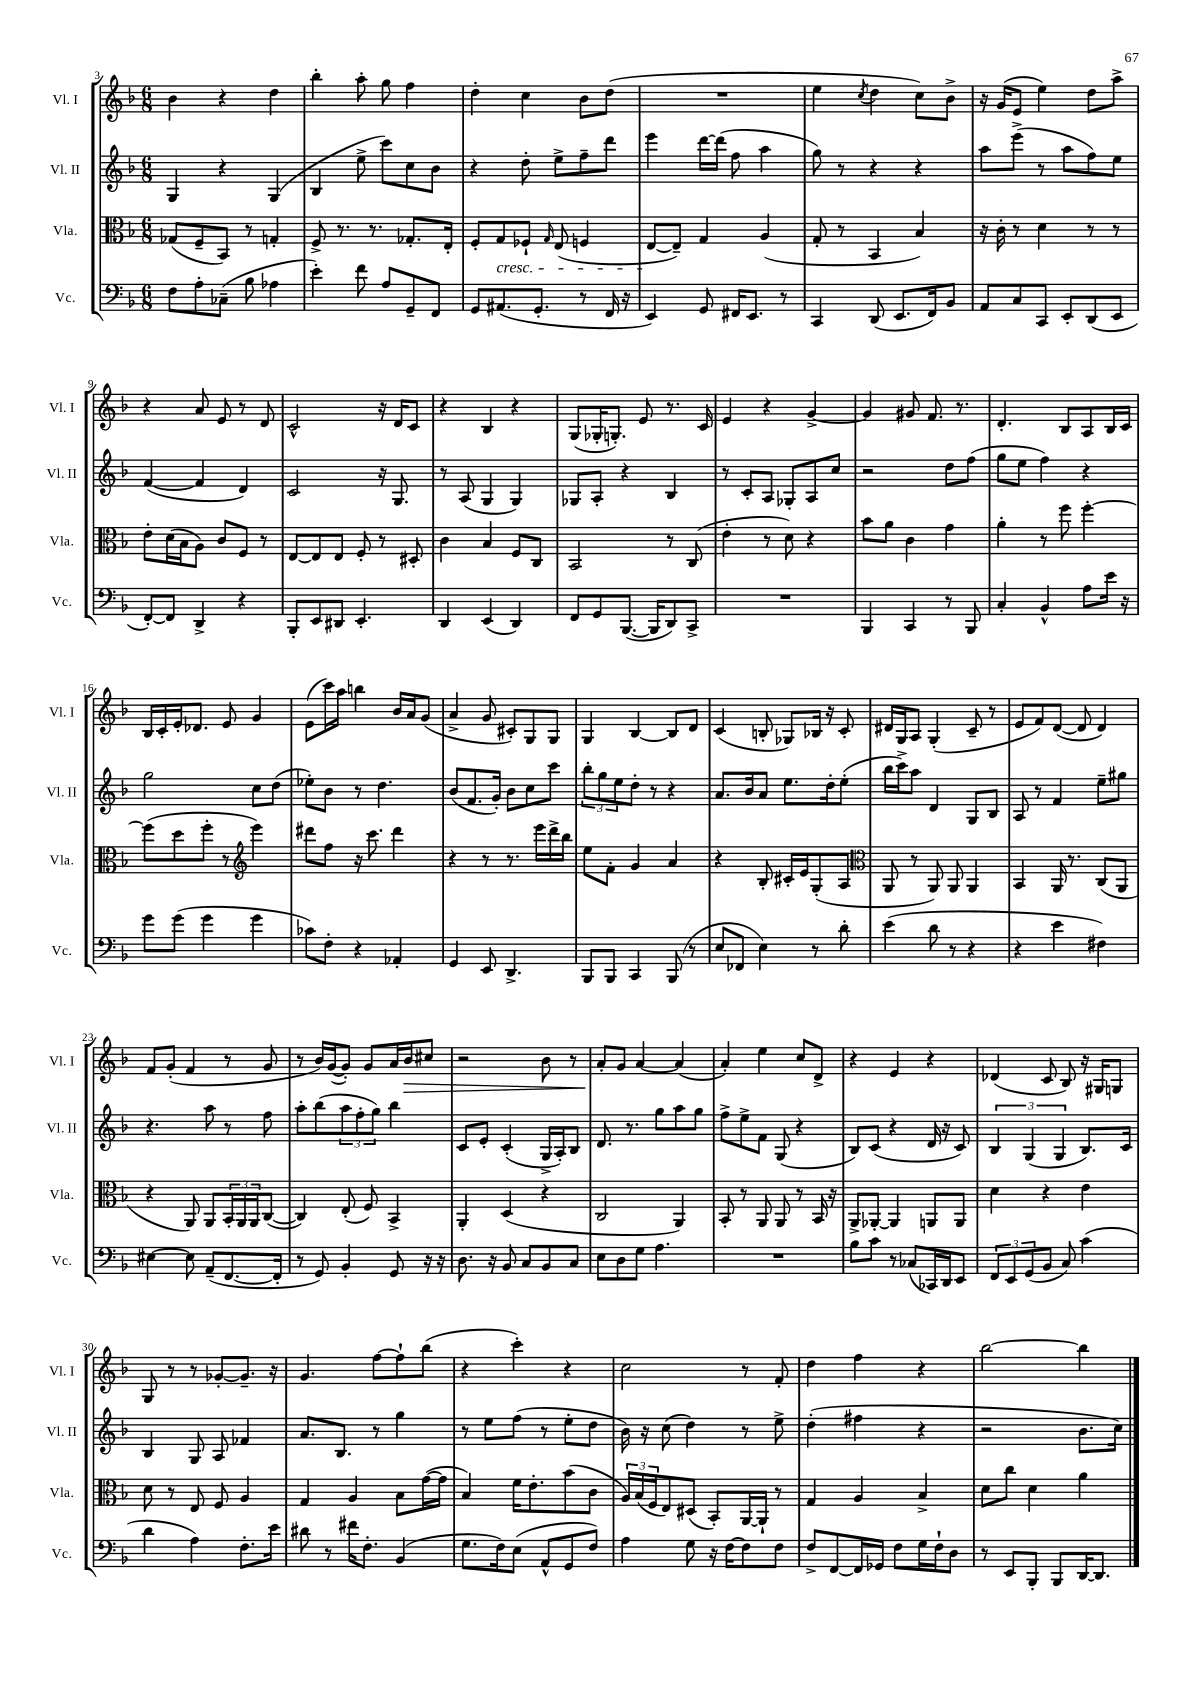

**kern	**kern	**kern	**kern
*staff4	*staff3	*staff2	*staff1
*clefF4	*clefC3	*clefG2	*clefG2
*k[b-]	*k[b-]	*k[b-]	*k[b-]
*M6/8	*M6/8	*M6/8	*M6/8
8F\L	(8G-/L	4G/	4b-\
8A'\	8F~/	.	.
(8C-~\J	8BB-/J)	4r	4r
8B-\	8r	.	.
4A-\	4G'/	(4G/	4dd\
=	=	=	=
4e'\)	8F^/	4B-/	4bb-'\
.	8.r	.	.
8f\	.	8ee^\	8aa'\
.	8.r	.	.
8A/L	.	8ccc\L)	8gg\
8GG~/	8.G-'/L	8cc\	4ff\
8FF/J	.	8b-\J	.
.	16E'/Jk	.	.
=	=	=	=
8GG/L	8F'/L	4r	4dd'\
(8.AA#/	8G/	.	.
.	8F-`/J	8dd'\	4cc\
8.GG'/J	.	.	.
.	16qqG/	.	.
.	(8E/	8ee^\L	.
8r	4F/	8ff~\	8b-\L
16FF/	.	8ddd\J	(8dd\J
16r	.	.	.
=	=	=	=
4EE/)	[8E/L	4eee\	2.r
.	8E~/]J)	.	.
8GG/	4G/	[16ddd\LL	.
.	.	(16ddd\]JJ	.
16FF#/LK	.	8ff\	.
8.EE/J	.	.	.
.	(4A/	4aa\	.
8r	.	.	.
=	=	=	=
4CC/	8G'/	8gg\)	4ee\
.	8r	8r	.
.	.	.	8qcc/
(8DD/	4BB-/	4r	4dd\
8.EE/L	.	.	.
.	4B-/)	4r	8cc\L)
16FF/k)	.	.	.
8BB-/J	.	.	8b-^\J
=	=	=	=
8AA/L	16r	8aa\L	16r
.	16c'\	.	(16g/LK
8C/	8r	(8eee^\J	8e/J
8CC/J	4d\	8r	4ee\)
8EE'/L	.	8aa\L	.
(8DD/	8r	8ff\)	8dd\L
8EE/J	8r	8ee\J	8aa^\J
=	=	=	=
[8FF'/L)	8e'\L	([4f/	4r
8FF/]J	(16d\L	.	.
.	16B-\J	.	.
4DD^/	8A\J)	4f/]	8a/
.	8c/L	.	8e/
4r	8F/J	4d/)	8r
.	8r	.	8d/
=	=	=	=
8BBB-'/L	[8E/L	2c/	2c^^/
8EE/	8E/]	.	.
8DD#/J	8E/J	.	.
4.EE'/	8F'/	.	.
.	8r	16r	16r
.	.	8.G/	16d/LK
.	8D#'/	.	8c/J
=	=	=	=
4DD/	4c\	8r	4r
.	.	(8A/	.
(4EE/	4B-/	4G/	4B-/
4DD/)	8F/L	4G/)	4r
.	8C/J	.	.
=	=	=	=
8FF/L	2BB-/	8G-/L	(8G/L
8GG/	.	8A'/J	16G-'/K
.	.	.	8.G'/J)
([8.BBB-/J	.	4r	.
.	.	.	8e/
16BBB-/]LK	.	.	.
8DD/)	8r	4B-/	8.r
8CC^/J	(8C/	.	.
.	.	.	16c/
=	=	=	=
2.r	4e'\	8r	4e/
.	.	8c'/L	.
.	8r	8A/J	4r
.	8d\)	8G-'/L	.
.	4r	8A/	[4g^/
.	.	8cc/J	.
=	=	=	=
4BBB-/	8b-\L	2r	4g/]
.	8a\J	.	.
4CC/	4c\	.	8g#/
.	.	.	8.f/
8r	4g\	8dd\L	.
.	.	.	8.r
8BBB-/	.	(8ff\J	.
=	=	=	=
4C'/	4a'\	8gg\L	4.d'/
.	.	8ee\J	.
4BB-^^/	8r	4ff\)	.
.	8ff\	.	8B-/L
8A\L	[4ff'\	4r	8A/
16e\Jk	.	.	16B-/L
16r	.	.	16c/JJ
=	=	=	=
8g\L	(8ff\]L	2gg\	16B-/LL
.	.	.	16c'/
(8g\J	8dd\	.	16e'/J
.	.	.	8.d-/J
4g\	8ff'\J	.	.
.	8r	.	8e/
*	*clefG2	*	*
4g\	4eee\)	8cc\L	4g/
.	.	(8dd\J	.
=	=	=	=
8c-\L)	8ddd#\L	8ee-'\L)	(8e\L
8F'\J	8ff\J	8b-\J	16ccc\L)
.	.	.	16aa\JJ
4r	16r	8r	4bb\
.	8.ccc\	.	.
.	.	4.dd\	.
4AA-'/	4ddd#\	.	16b-/LL
.	.	.	16a/J
.	.	.	(8g/J
=	=	=	=
4GG/	4r	(8b-/L	4a^/
.	.	8.f/	.
8EE/	8r	.	8g/
.	.	16g'/Jk)	.
4.DD^/	8.r	8b-\L	8c#'/L)
.	.	8cc\	8G/
.	16eee\LL	.	.
.	16ddd^\	8ccc\J	8G/J
.	16bb-\JJ	.	.
=	=	=	=
8BBB-/L	8ee\L	12bb-'\L	4G/
.	.	12gg\	.
8BBB-/J	8f'\J	.	.
.	.	12ee\	.
4CC/	4g/	8dd'\J	[4B-/
.	.	8r	.
(8BBB-/	4a/	4r	8B-/]L
8r	.	.	8d/J
=	=	=	=
8E/L	4r	8.a/L	(4c/
8FF-/J	.	.	.
.	.	16b-/k	.
4E\)	8B-'/	8a/J	8B'/
.	16c#'/LL	8.ee\L	8G-/L)
.	16e/J	.	.
8r	(8G'/	.	16B-/Jk
.	.	16dd'\k	16r
8d'\	8A/J	(8ee'\J	8c'/
=	=	=	=
*	*clefC3	*	*
(4e\	8AA/	16bb-\LL	16d#/LL
.	.	16ccc^\J)	16G/J
.	8r	8aa\J	8A/J
8d\	8AA/)	4d/	(4G'/
8r	8AA/	.	.
4r	4AA/	8G/L	8c~/
.	.	8B-/J	8r
=	=	=	=
4r	4BB-/	8A/	8e/L
.	.	8r	8f/)
4e\	16AA/	4f/	([8d/J
.	8.r	.	.
.	.	.	8d/]
4F#\)	(8C/L	8ee~\L	4d/)
.	8AA/J	8gg#\J	.
=	=	=	=
[4E#\	4r	4.r	8f/L
.	.	.	(8g'/J
8E#\]	8AA/)	.	4f/
(8AA~/L	8AA/L	8aa\	.
[8.FF/	24BB-'/L	8r	8r
.	24AA/	.	.
.	24AA/J	.	.
.	([8C/J	8ff\	8g/
16FF'/]Jk	.	.	.
=	=	=	=
8r	4C/])	8aa'\L	8r
8GG/)	.	(8bb-\	16b-/LL)
.	.	.	([16g/J
4BB-'/	(8E'/	12aa\	8g'/]J)
.	.	12ff'\	.
.	8F/)	.	8g/L
.	.	12gg\J)	.
8GG/	4BB-^/	4bb-\	16a/L
.	.	.	16b-/J
16r	.	.	8cc#/J
16r	.	.	.
=	=	=	=
8.D\	4AA'/	8c/L	2r
.	.	8e'/J	.
16r	.	.	.
8BB-/	(4D/	(4c'/	.
8C/L	.	.	.
8BB-/	4r	16G^/LL	8b-\
.	.	16A'/J)	.
8C/J	.	8B-/J	8r
=	=	=	=
8E\L	2C/	8.d/	8a'/L
8D\	.	.	8g/J
.	.	8.r	.
8G\J	.	.	[4a/
4.A\	.	8gg\L	.
.	4AA/)	8aa\	(4a/]
.	.	8gg\J	.
=	=	=	=
2.r	8BB-'/	8ff^\L	4a'/)
.	8r	8ee^\	.
.	8AA/	8f\J	4ee\
.	8AA/	(8G/	.
.	8r	4r	8cc/L
.	16BB-/	.	8d^/J
.	16r	.	.
=	=	=	=
8B-\L	8AA^/L	8B-/L)	4r
8c\J	[8AA-'/J	(8c/J	.
8r	4AA-/]	4r	4e/
(8C-/L	.	.	.
16CC-/L)	8AA/L	16d/	4r
16DD/J	.	16r	.
8EE/J	8AA/J	8c/)	.
=	=	=	=
12FF/L	4d\	6B-/	(4d-/
12EE/	.	.	.
(12GG/	.	(6G/	.
8BB-/J	4r	.	8c/
.	.	6G/	.
8C/)	.	.	8B-/)
(4c\	4e\	8.B-/L)	16r
.	.	.	16G#/LK
.	.	.	8G/J
.	.	16c/Jk	.
=	=	=	=
4d\	8d\	4B-/	8G/
.	8r	.	8r
4A\)	8E/	8G/	8r
.	8F/	8A/	[8g-'/L
8.F'\L	4A/	4f-/	8.g-~/]J
16e\Jk	.	.	16r
=	=	=	=
8d#\	4G/	8.a/L	4.g/
8r	.	.	.
.	.	8.B-/J	.
16f#\LK	4A/	.	.
8.F'\J	.	.	.
.	.	8r	[8ff\L
(4BB-/	8B-\L	4gg\	8ff`\]
.	([16g\L	.	(8bb-\J
.	16g\]JJ	.	.
=	=	=	=
8.G\L	4B-/)	8r	4r
.	.	8ee\L	.
16F\k)	.	.	.
(8E\J	16f\LK	(8ff\J	4ccc'\)
.	8.e'\	.	.
8AA^^/L	.	8r	.
8GG/	(8b-\	8ee'\L	4r
8F/J)	8c\J	8dd\J	.
=	=	=	=
4A\	24A/LL)	16b-\)	2cc\
.	(24B-/	.	.
.	.	16r	.
.	24F/J	.	.
.	8E/)	(8cc\	.
8G\	(8D#/J	4dd\)	.
16r	8BB-'/L)	.	.
[16F\LK	.	.	.
8F\]	[16AA/L	8r	8r
.	16AA`/]JJ	.	.
8F\J	8r	8ee^\	8f'/
=	=	=	=
8F^/L	4G/	(4dd'\	4dd\
[8FF/	.	.	.
16FF/]L	4A/	4ff#\	4ff\
16GG-/JJ	.	.	.
8F\L	.	.	.
16G\L	4B-^/	4r	4r
16F`\J	.	.	.
8D\J	.	.	.
=	=	=	=
8r	8d\L	2r	[2bb-\
8EE/L	8cc\J	.	.
8BBB-'/J	4d\	.	.
8BBB-/L	.	.	.
[16DD/K	4a\	8.b-\L	4bb-\]
8.DD/]J	.	.	.
.	.	16cc\Jk)	.
==	==	==	==
*-	*-	*-	*-
